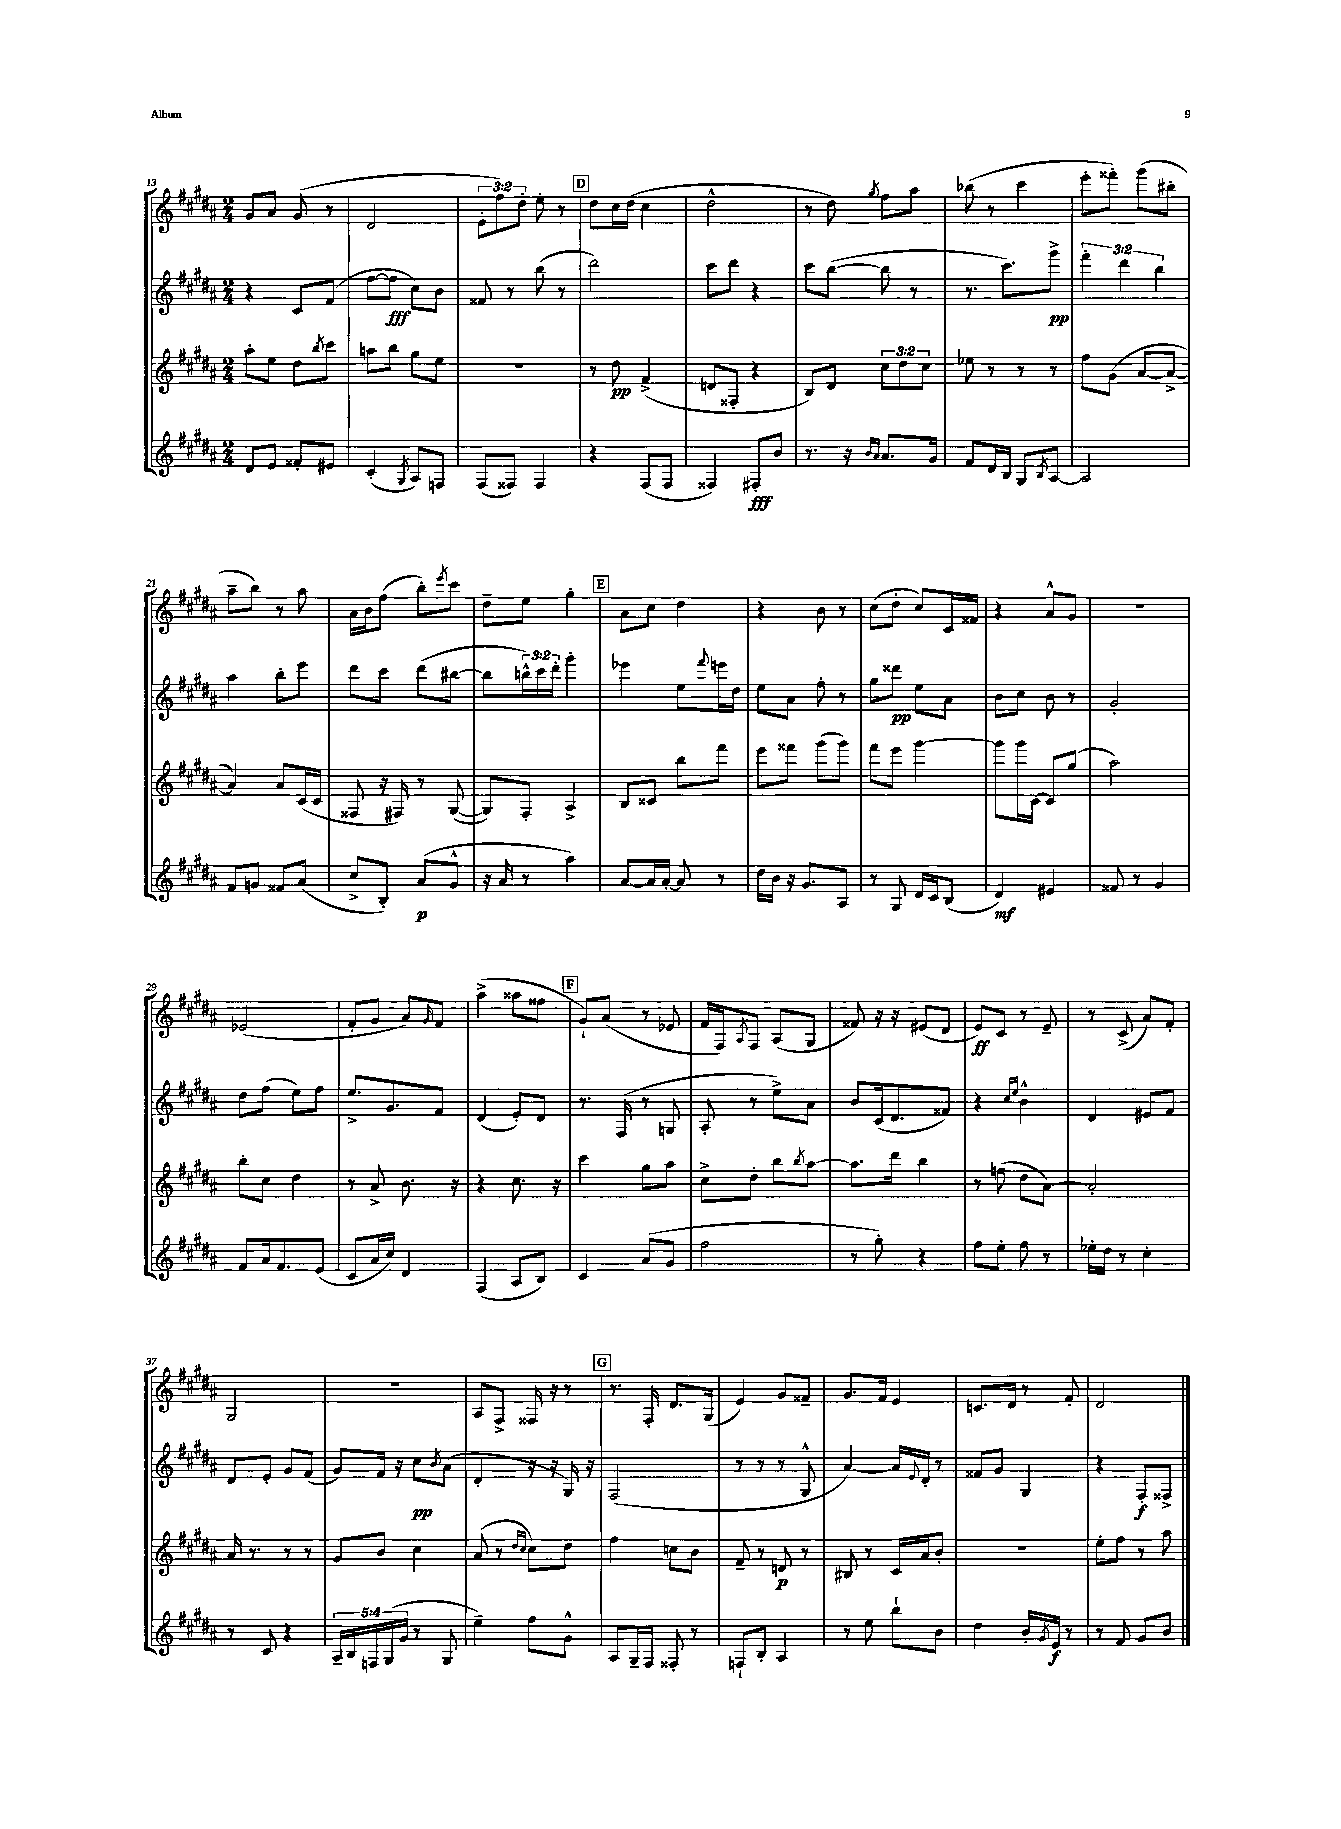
<<
\new StaffGroup <<
\new Staff = "s0" {
    \clef treble \key b \major \numericTimeSignature \time 2/4 \override Staff.TupletNumber.text = #tuplet-number::calc-fraction-text
    gis'8 ais'8 gis'8( r8 |
    dis'2 |
    \tuplet 3/2 { e'8-. fis''8) dis''8-. } e''8-. r8 |
    \mark \markup { \box "D" } dis''8 cis''16 dis''16( cis''4 |
    dis''2-^ |
    r8 dis''8) \acciaccatura { gis''8 } fis''8 ais''8 |
    bes''8( r8 cis'''4 |
    e'''8-. fisis'''8-.) gis'''8( bis''8-. |
    ais''8-- b''8) r8 ais''8 |
    ais'16 b'16 fis''8( b''8-.) \acciaccatura { e'''8 } cis'''8 |
    dis''8-- e''8 gis''4-. |
    \mark \markup { \box "E" } ais'8 cis''8 dis''4 |
    r4 b'8 r8 |
    cis''8( dis''8-. cis''8) cis'16 fisis'16 |
    r4 ais'8-^ gis'8 |
    r2 |
    ees'2( |
    fis'8-. gis'8 ais'8) \grace { gis'16 } fis'8 |
    ais''4->( aisis''8 fisis''8 |
    \mark \markup { \box "F" } gis'8-!) ais'8( r8 ees'8 |
    fis'16 fis16) \acciaccatura { ais8 } fis8 ais8( gis8 |
    fisis'8) r16 r16 eis'8( dis'8 |
    e'8\ff) cis'8 r8 e'8-- |
    r8 cis'8->( ais'8) fis'8-. |
    gis2 |
    r2 |
    ais8 fis8-> fisis16 r16 r8 |
    \mark \markup { \box "G" } r8. fis16-. dis'8. gis16( |
    e'4) gis'8 fisis'8-- |
    gis'8. fis'16 e'4 |
    c'8. dis'16 r8 fis'8-. |
    dis'2 \bar "|." |
}
\new Staff = "s1" {
    \clef treble \key b \major \numericTimeSignature \time 2/4 \override Staff.TupletNumber.text = #tuplet-number::calc-fraction-text
    r4 cis'8 fis'8( |
    fis''8~ fis''8\fff cis''8) b'8 |
    fisis'8 r8 b''8( r8 |
    \mark \markup { \box "D" } dis'''2) |
    cis'''8 dis'''8 r4 |
    cis'''8 b''8~( b''8 r8 |
    r8. cis'''8.) gis'''8->\pp |
    \tuplet 3/2 { fis'''4-. dis'''4 b''4 } |
    ais''4 b''8-. e'''8 |
    dis'''8 cis'''8 dis'''8( bis''8~ |
    bis''8 \tuplet 3/2 { b''16-^) cis'''16 dis'''16-. } gis'''4-. |
    \mark \markup { \box "E" } ees'''4 e''8 \appoggiatura { fis'''8 } e'''16 dis''16 |
    e''8 ais'8 fis''8-. r8 |
    gis''8 disis'''8\pp e''8 ais'8 |
    b'8 cis''8 b'8 r8 |
    gis'2-. |
    dis''8 fis''8( e''8) fis''8 |
    e''8.-> gis'8. fis'8 |
    dis'4( e'8-.) dis'8 |
    \mark \markup { \box "F" } r8. fis16( r8 g8 |
    ais8-. r8 e''8->) ais'8 |
    b'8 cis'16( dis'8. fisis'8) |
    r4 \grace { cis''16 e''16 } b'4-^ |
    dis'4 eis'8 fis'8 |
    dis'8 e'8-. gis'8 fis'8( |
    gis'8) fis'16 r16 cis''8\pp \acciaccatura { b'8 } ais'8( |
    dis'4-. r16 r16 gis16) r16 |
    \mark \markup { \box "G" } fis2( |
    r8 r8 r8 gis8-^ |
    ais'4~) ais'16 \appoggiatura { e'8 } dis'16-. r8 |
    fisis'8 gis'8 gis4 |
    r4 fis8-.\f fisis8-> \bar "|." |
}
\new Staff = "s2" {
    \clef treble \key b \major \numericTimeSignature \time 2/4 \override Staff.TupletNumber.text = #tuplet-number::calc-fraction-text
    ais''8-. e''8 dis''8 \acciaccatura { b''8 } cis'''8 |
    a''8 b''8 gis''8 e''8 |
    r2 |
    \mark \markup { \box "D" } r8 dis''8\pp fis'4->( |
    d'8 fisis8-. r4 |
    b8) dis'8 \tuplet 3/2 { cis''8 dis''8 cis''8 } |
    ees''8 r8 r8 r8 |
    fis''8 gis'8( ais'8~ ais'8~-> |
    ais'4) ais'8 cis'16( cis'16 |
    fisis8 r16 fis16) r8 gis8~( |
    gis8) fis8-. ais4-> |
    \mark \markup { \box "E" } b8 cisis'8 b''8 fis'''8 |
    e'''8 fisis'''8 gis'''8( gis'''8) |
    fis'''8 e'''8 gis'''4~ |
    gis'''8 gis'''16 cis'16~ cis'8 gis''8( |
    ais''2) |
    b''8-. cis''8 dis''4 |
    r8 ais'8-> b'8. r16 |
    r4 cis''8. r16 |
    \mark \markup { \box "F" } cis'''4 gis''8 ais''8 |
    cis''8-> dis''8-. b''8 \acciaccatura { b''8 } ais''8~ |
    ais''8. dis'''16 b''4 |
    r8 f''8( dis''8 ais'8~) |
    ais'2-. |
    ais'16 r8. r8 r8 |
    gis'8 b'8 cis''4 |
    ais'8( r8 \grace { dis''16 cis''16 } cis''8) dis''8 |
    \mark \markup { \box "G" } fis''4 c''8 b'8 |
    fis'8-- r8 d'8\p r8 |
    bis8 r8 cis'16 ais'16 b'8-. |
    R2 |
    e''8-. fis''8 r8 ais''8 \bar "|." |
}
\new Staff = "s3" {
    \clef treble \key b \major \numericTimeSignature \time 2/4 \override Staff.TupletNumber.text = #tuplet-number::calc-fraction-text
    dis'8 e'8 fisis'8-. eis'8 |
    cis'4-.( \acciaccatura { gis8 } ais8) f8 |
    fis8( fisis8) fisis4 |
    \mark \markup { \box "D" } r4 fis8( fis8 |
    fisis4) fis8-.\fff b'8 |
    r8. r16 \grace { b'16 ais'16 } ais'8. gis'16 |
    fis'8 dis'16 b16 gis8 \acciaccatura { b8 } ais8~ |
    ais2 |
    fis'8 g'8 fisis'8 ais'8( |
    cis''8-> b8-.) ais'8\p( gis'8-^ |
    r16 ais'16 r8 ais''4) |
    \mark \markup { \box "E" } ais'8~ ais'16 ais'16~-. ais'8 r8 |
    dis''16 b'16 r16 gis'8. ais8 |
    r8 gis8 dis'16 cis'16 b8( |
    dis'4\mf) eis'4 |
    fisis'8 r8 gis'4 |
    fis'8 ais'16 fis'8. e'8( |
    cis'8 ais'16 cis''16) dis'4 |
    fis4( ais8 b8) |
    \mark \markup { \box "F" } cis'4 ais'8( gis'8 |
    fis''2 |
    r8 gis''8-.) r4 |
    fis''8 e''8-. fis''8 r8 |
    ees''16-. dis''16 r8 cis''4-. |
    r8 cis'8 r4 |
    \tuplet 5/4 { ais16-- b16 f16 gis16( gis'16 } r8 gis8 |
    e''4--) fis''8 gis'8-^ |
    \mark \markup { \box "G" } ais8 gis16-- fis16 fisis8-. r8 |
    f8-! b8-. ais4 |
    r8 e''8 b''8-! b'8 |
    dis''4 b'16-. \acciaccatura { gis'8 } e'16\f r8 |
    r8 fis'8 gis'8 b'8 \bar "|." |
}
>>
>>
\layout { \context { \Score currentBarNumber = #13 } }
